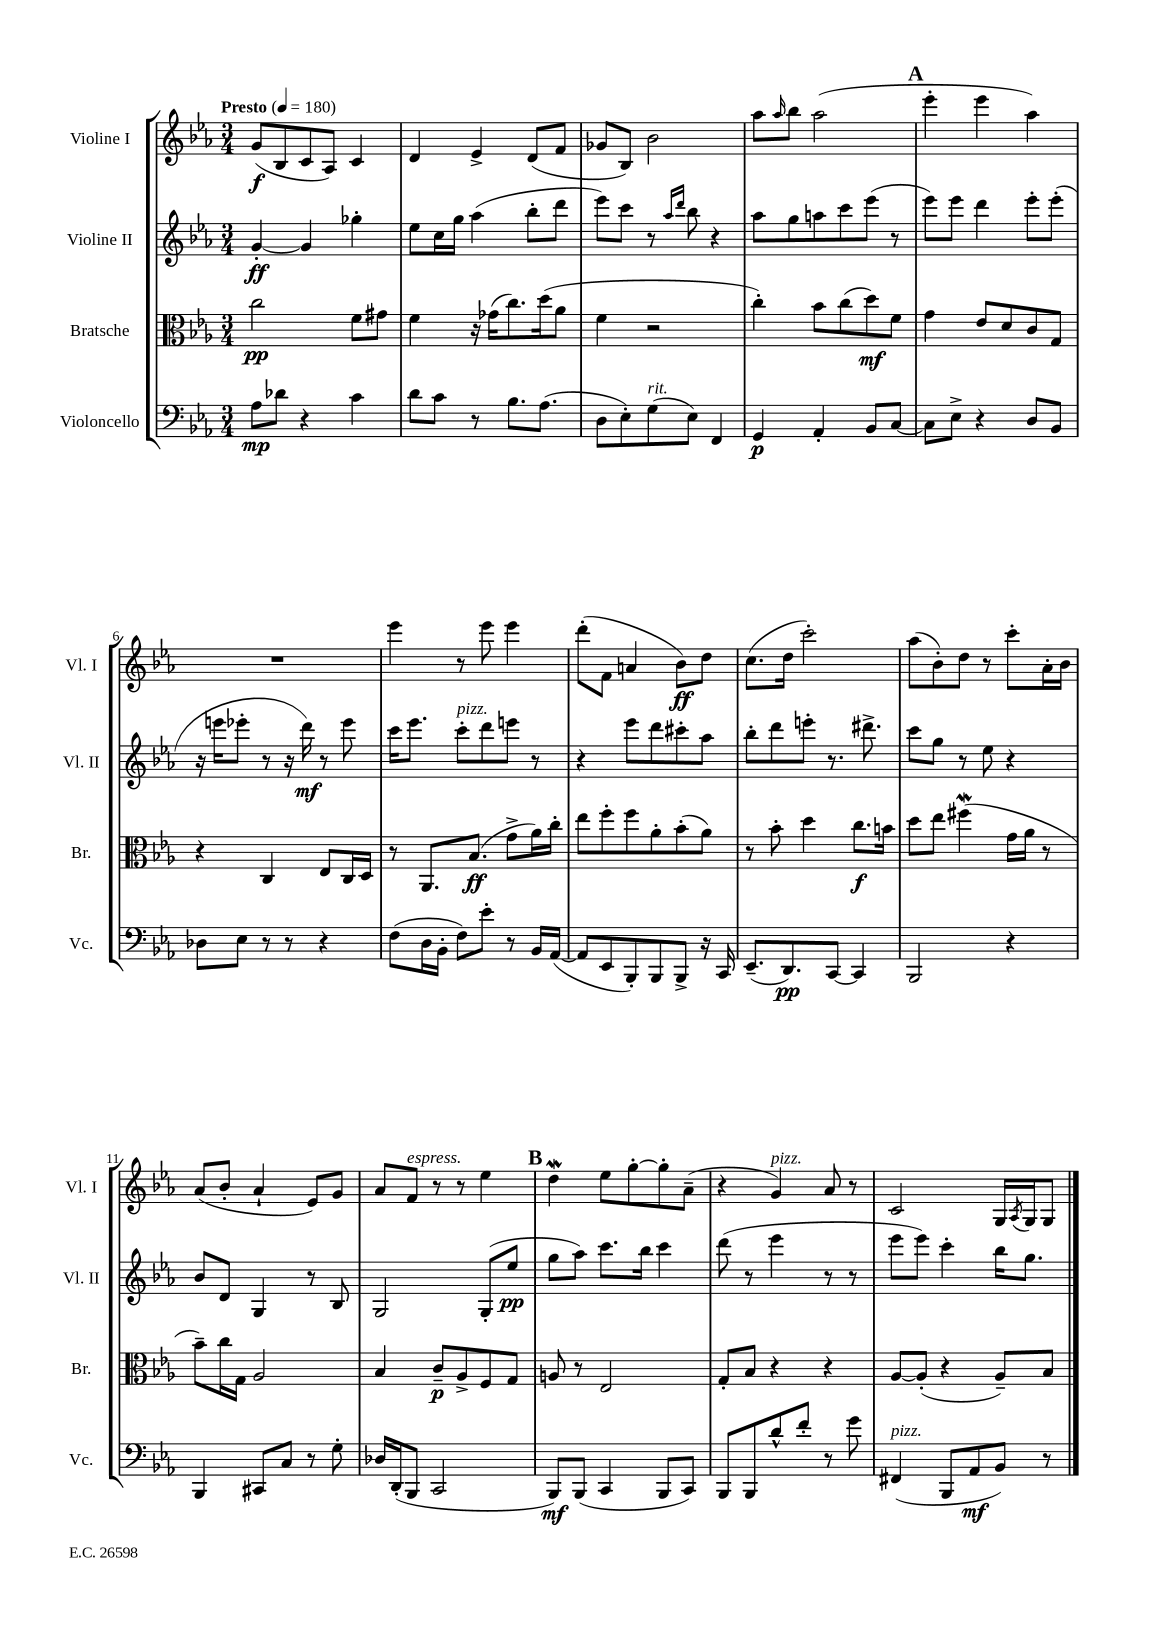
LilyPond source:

<<
\new StaffGroup <<
\new Staff = "s0" \with { instrumentName = "Violine I" shortInstrumentName = "Vl. I" } {
    \clef treble \key ees \major \numericTimeSignature \time 3/4 \tempo "Presto" 4 = 180
    g'8\f( bes8 c'8 aes8) c'4 |
    d'4 ees'4-> d'8( f'8 |
    ges'8 bes8) bes'2 |
    aes''8 \grace { aes''16 } bes''8 aes''2( |
    \mark \markup { \bold "A" } ees'''4-. ees'''4 aes''4) |
    R2. |
    ees'''4 r8 ees'''8 ees'''4 |
    d'''8-.( f'8 a'4 bes'8\ff) d''8 |
    c''8.( d''16 c'''2-.) |
    aes''8( bes'8-.) d''8 r8 c'''8-. aes'16-. bes'16 |
    aes'8( bes'8-. aes'4-! ees'8) g'8 |
    aes'8 f'8^\markup { \italic "espress." } r8 r8 ees''4 |
    \mark \markup { \bold "B" } d''4\mordent ees''8 g''8~-. g''8-. aes'8--( |
    r4 g'4^\markup { \italic "pizz." }) aes'8 r8 |
    c'2 g16 \acciaccatura { aes8 } g16 g8 \bar "|." |
}
\new Staff = "s1" \with { instrumentName = "Violine II" shortInstrumentName = "Vl. II" } {
    \clef treble \key ees \major \numericTimeSignature \time 3/4
    g'4~-.\ff g'4 ges''4-. |
    ees''8 c''16 g''16 aes''4( bes''8-. d'''8 |
    ees'''8) c'''8 r8 \grace { aes''16 d'''16 } bes''8 r4 |
    aes''8 g''8 a''8 c'''8 ees'''8( r8 |
    \mark \markup { \bold "A" } ees'''8) ees'''8 d'''4 ees'''8-. ees'''8-.( |
    r16 e'''16 ees'''8-. r8 r16 d'''16\mf) r8 ees'''8 |
    c'''16 ees'''8. c'''8-.^\markup { \italic "pizz." } d'''8 e'''8 r8 |
    r4 ees'''8 d'''8 cis'''8-. aes''8 |
    bes''8-. d'''8 e'''8-. r8. dis'''8.-> |
    c'''8 g''8 r8 ees''8 r4 |
    bes'8 d'8 g4 r8 bes8 |
    g2 g8-.( ees''8\pp |
    \mark \markup { \bold "B" } g''8 aes''8) c'''8. bes''16 c'''4 |
    d'''8( r8 ees'''4 r8 r8 |
    ees'''8 ees'''8) c'''4-. bes''16 g''8. \bar "|." |
}
\new Staff = "s2" \with { instrumentName = "Bratsche" shortInstrumentName = "Br." } {
    \clef alto \key ees \major \numericTimeSignature \time 3/4
    c''2\pp f'8 gis'8 |
    f'4 r16 ges'16( c''8.) d''16( aes'8 |
    f'4 r2 |
    c''4-.) bes'8 c''8( d''8\mf) f'8 |
    \mark \markup { \bold "A" } g'4 ees'8 d'8 c'8 g8 |
    r4 c4 ees8 c16 d16 |
    r8 aes,8. bes8.\ff( g'8-> aes'16) c''16-. |
    ees''8 f''8-. f''8 aes'8-. bes'8-.( aes'8) |
    r8 bes'8-. d''4 c''8.\f b'16 |
    d''8 ees''8 fis''4\mordent( g'16 aes'16 r8 |
    bes'8--) c''16 g16 aes2 |
    bes4 c'8--\p aes8-> f8 g8 |
    \mark \markup { \bold "B" } a8 r8 ees2 |
    g8-. bes8 r4 r4 |
    aes8~ aes8-.( r4 aes8--) bes8 \bar "|." |
}
\new Staff = "s3" \with { instrumentName = "Violoncello" shortInstrumentName = "Vc." } {
    \clef bass \key ees \major \numericTimeSignature \time 3/4
    aes8\mp des'8 r4 c'4 |
    d'8 c'8 r8 bes8. aes8.( |
    d8 ees8-.) g8^\markup { \italic "rit." }( ees8) f,4 |
    g,4\p aes,4-. bes,8 c8~ |
    \mark \markup { \bold "A" } c8 ees8-> r4 d8 bes,8 |
    des8 ees8 r8 r8 r4 |
    f8( d16 bes,16-. f8) ees'8-. r8 bes,16 aes,16~( |
    aes,8 ees,8 bes,,8-.) bes,,8 bes,,8-> r16 c,16 |
    ees,8.--( d,8.\pp) c,8~ c,4 |
    bes,,2 r4 |
    bes,,4 cis,8 c8 r8 g8-. |
    des16 d,16-.( bes,,8 c,2 |
    \mark \markup { \bold "B" } bes,,8\mf) bes,,8( c,4 bes,,8 c,8) |
    bes,,8 bes,,8 d'8-^ f'8-. r8 g'8 |
    fis,4^\markup { \italic "pizz." }( bes,,8 aes,8\mf bes,8) r8 \bar "|." |
}
>>
>>
